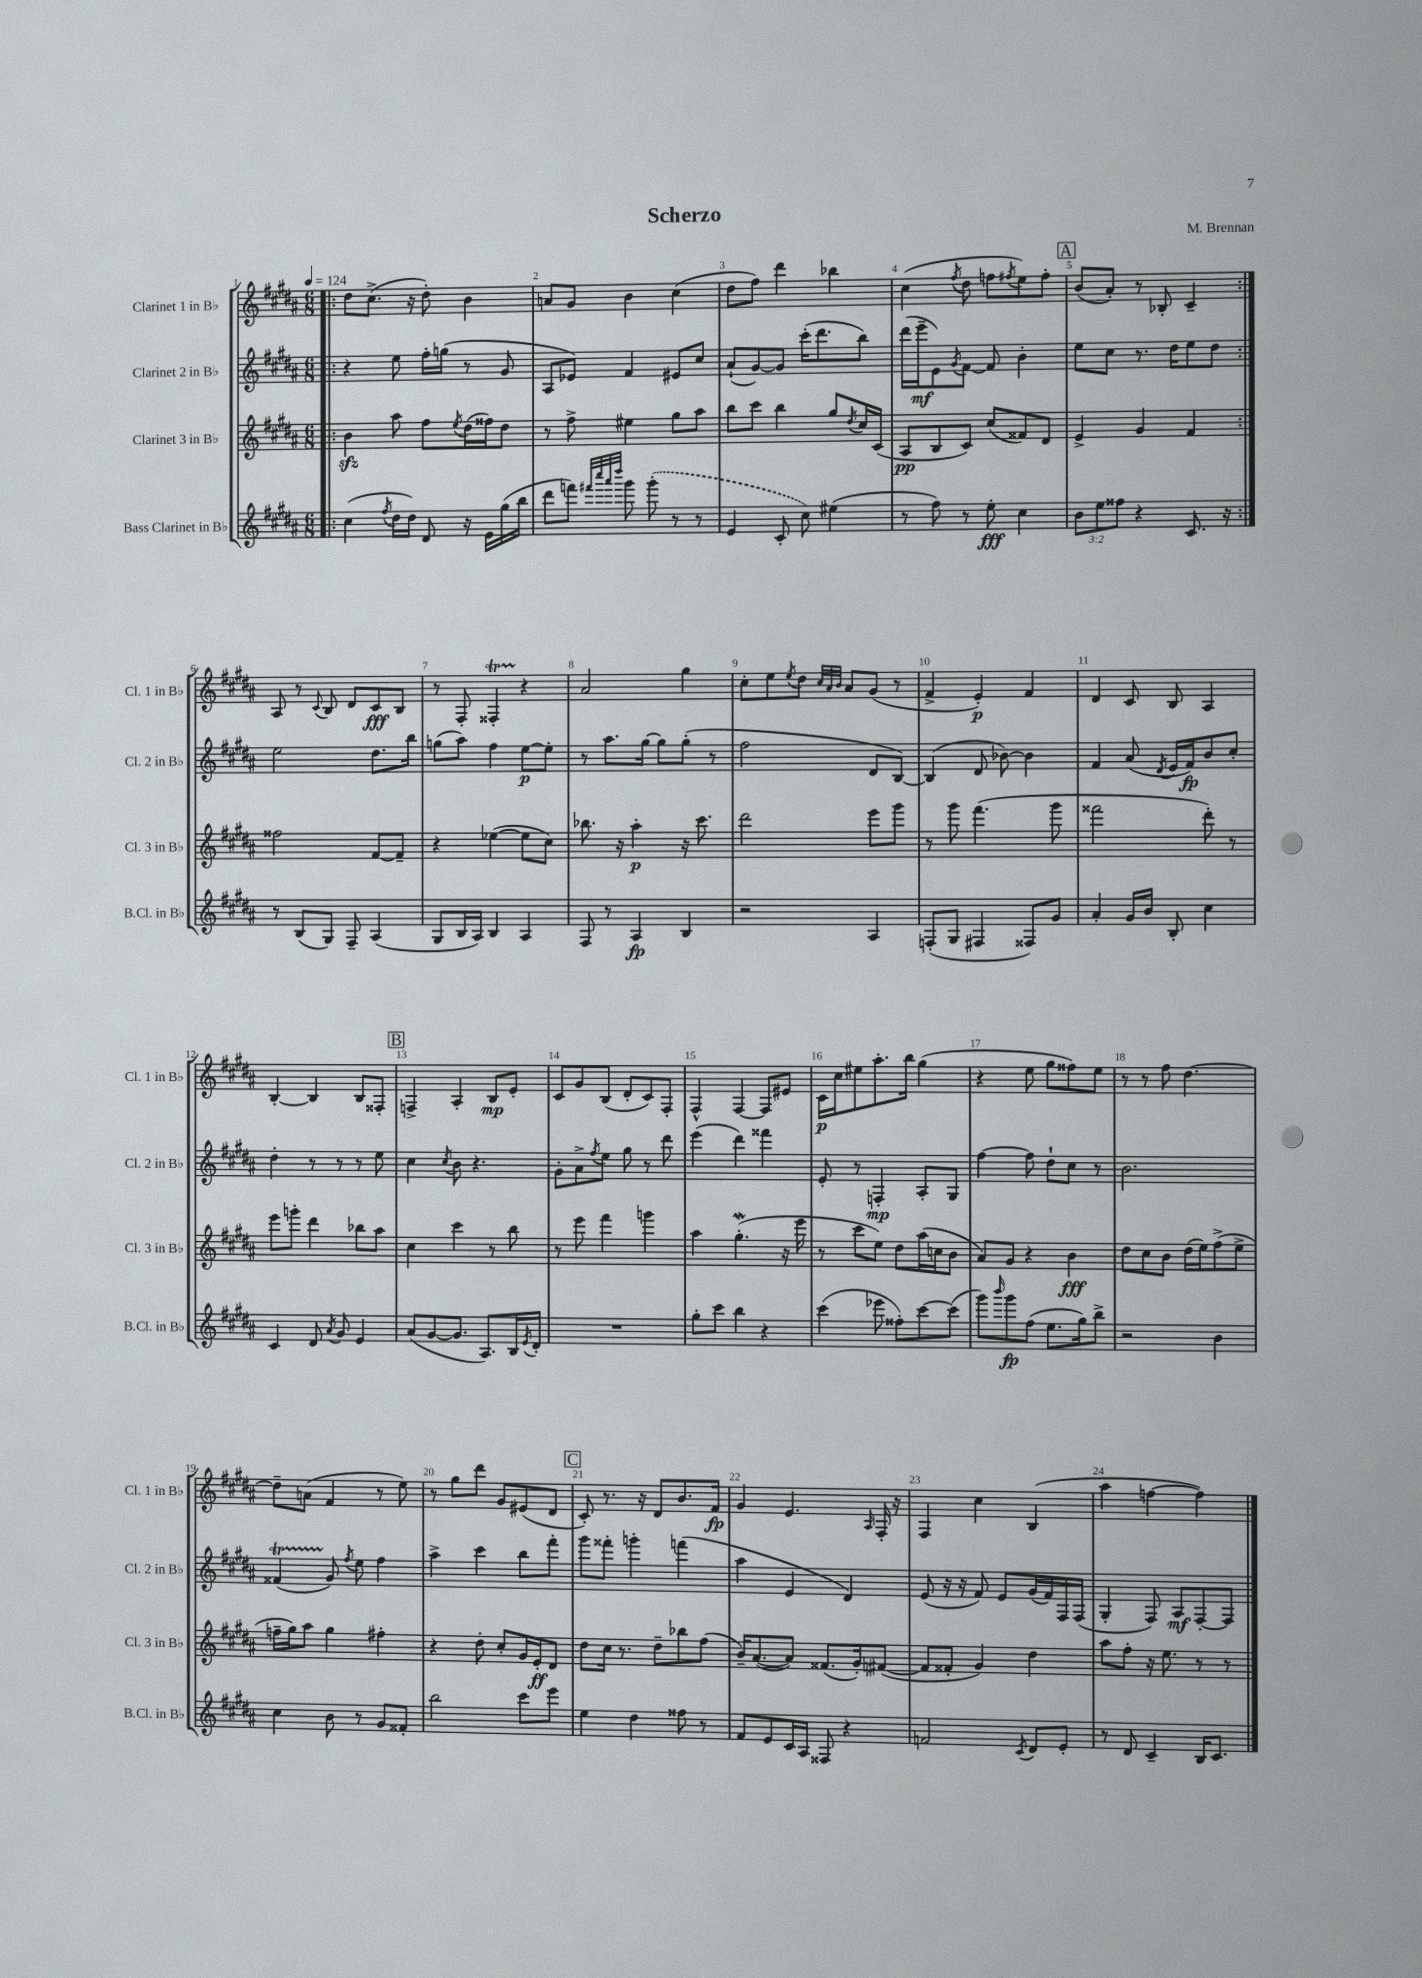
\header { title = "Scherzo" composer = "M. Brennan" }
<<
\new StaffGroup <<
\new Staff = "s0" \with { instrumentName = "Clarinet 1 in Bb" shortInstrumentName = "Cl. 1 in Bb" } {
    \clef treble \key b \major \numericTimeSignature \time 6/8 \tempo 4 = 124
    \repeat volta 2 { \bar ".|:" dis''8 cis''8.->( r16 dis''8-.) b'4 |
    a'8 gis'8 b'4 cis''4( |
    dis''8 fis''8) dis'''4 bes''4 |
    cis''4( \acciaccatura { fis''8 } dis''8 f''8 \acciaccatura { fis''8 } e''8) fis''8-. |
    \mark \markup { \box "A" } b'8( ais'8-.) r8 bes8-. cis'4-- | }
    ais8 r8 \appoggiatura { cis'8 } b8 dis'8 cis'8\fff b8 |
    r8 fis8-. fisis4-.\startTrillSpan r4\stopTrillSpan |
    ais'2 gis''4 |
    cis''8-. e''8 \acciaccatura { e''8 } dis''8 \grace { cis''32 ais'32 b'32 } ais'8 gis'8( r8 |
    fis'4-> e'4-.\p) fis'4 |
    dis'4 cis'8 b8 ais4 |
    b4~-. b4 b8 fisis8-. |
    \mark \markup { \box "B" } f4-> ais4-. b8\mp e'8-. |
    cis'8 gis'8 b8( dis'8-. cis'8) fis8-. |
    fis4-^ fis4~ fis8 eis'8 |
    cis'16\p cis''16 eis''8 ais''8.-. b''16 gis''4( |
    r4 e''8 gis''8 fisis''8) e''8 |
    r8 r8 fis''8 dis''4.~ |
    dis''8-- a'8( fis'4 r8 e''8) |
    r8 gis''8 dis'''8 gis'8 eis'8( dis'8 |
    \mark \markup { \box "C" } cis'8-.) r8. r16 dis'8 b'8. fis'16\fp |
    gis'4 e'4. \grace { ais16 } fis16-. r16 |
    fis4 cis''4 b4( |
    ais''4 f''4~ f''4) \bar "|." |
}
\new Staff = "s1" \with { instrumentName = "Clarinet 2 in Bb" shortInstrumentName = "Cl. 2 in Bb" } {
    \clef treble \key b \major \numericTimeSignature \time 6/8
    \repeat volta 2 { \bar ".|:" r4 e''8 fis''16-. g''16( r8 gis'8 |
    ais8 ees'8) fis'4 eis'8 cis''8 |
    ais'8-!( gis'8~) gis'8 cis'''16-.( dis'''8. b''8) |
    dis'''16( e'''16--\mf e'8) \acciaccatura { gis'8 } fis'8~ fis'8 b'4-. |
    \mark \markup { \box "A" } e''8 cis''8 r8. dis''16 e''8 dis''8 | }
    e''2 dis''8. b''16 |
    g''8( ais''8) fis''4 e''8~\p e''8-. |
    r8 ais''8. gis''16~ gis''8 gis''8-.( r8 |
    fis''2 dis'8 b8~) |
    b4( dis'8 bes'8~) bes'4 |
    fis'4 ais'8( \acciaccatura { dis'8 } e'16 fis'16\fp) b'8 cis''8-. |
    dis''4-. r8 r8 r8 e''8 |
    \mark \markup { \box "B" } cis''4 \acciaccatura { cis''8 } b'8 r4. |
    gis'8-. ais'8-> \acciaccatura { fis''8 } e''8 gis''8 r8 dis'''8 |
    e'''4( dis'''4) fisis'''4 |
    e'8-. r8 f4-.\mp ais8-. gis8 |
    fis''4~ fis''8 dis''8-! cis''8 r8 |
    b'2. |
    fisis'4\startTrillSpan( gis'8\stopTrillSpan) \acciaccatura { fis''8 } e''8 fis''4 |
    ais''4-> cis'''4 b''8 fis'''8-. |
    \mark \markup { \box "C" } gis'''8 fisis'''8-. g'''4-. f'''4( |
    ais''4 e'4 dis'4) |
    e'8( r16 r16 fis'8) e'8 gis'16( fis'16) fis16 fis16( |
    gis4-. fis8) ais8\mf fis8~-. fis8 \bar "|." |
}
\new Staff = "s2" \with { instrumentName = "Clarinet 3 in Bb" shortInstrumentName = "Cl. 3 in Bb" } {
    \clef treble \key b \major \numericTimeSignature \time 6/8
    \repeat volta 2 { \bar ".|:" b'4\sfz ais''8 fis''8 \acciaccatura { e''8 } dis''16( fisis''16) dis''8 |
    r8 fis''8-> eis''4 gis''8 ais''8 |
    b''8 cis'''8 b''4 gis''8 \acciaccatura { dis''8 } cis''16 cis'16( |
    ais8\pp b8 cis'8) cis''8( fisis'8) dis'8 |
    \mark \markup { \box "A" } e'4-> gis'4 fis'4 | }
    fisis''2 fis'8~ fis'8-- |
    r4 ees''4~( ees''8 cis''8) |
    bes''8. r16 ais''4-.\p r16 cis'''8. |
    dis'''2 e'''8 gis'''8 |
    r8 gis'''8 fis'''4.( gis'''8 |
    fisis'''2 dis'''8-.) r8 |
    e'''8 g'''8-. dis'''4 bes''8 ais''8 |
    \mark \markup { \box "B" } cis''4 cis'''4 r8 b''8 |
    r8 e'''8 fis'''4 g'''4 |
    ais''4 gis''4.-.\mordent( r16 e'''16 |
    r8 cis'''8 e''8) dis''8 ais''16( c''16 b'8 |
    ais'8) gis'8 r4 b'4\fff |
    dis''8 cis''8 b'8 dis''16( e''16) fis''8->( e''8-> |
    f''16-- gis''16) ais''8 gis''4 fis''4-. |
    r4 dis''8-. cis''8-. gis'16 e'16-.\ff dis'8 |
    \mark \markup { \box "C" } dis''8 cis''16 r8. dis''8-- bes''8 fis''8( |
    b'16--) ais'8.~( ais'8) fisis'8.( gis'16-.) fis'8~( |
    fis'8 fisis'8-. gis'4) dis''4 |
    ais''8 fis''8-. r16 e''8. r8 r8 \bar "|." |
}
\new Staff = "s3" \with { instrumentName = "Bass Clarinet in Bb" shortInstrumentName = "B.Cl. in Bb" } {
    \clef treble \key b \major \numericTimeSignature \time 6/8 \override Staff.TupletNumber.text = #tuplet-number::calc-fraction-text
    \repeat volta 2 { \bar ".|:" cis''4( \acciaccatura { fis''8 } dis''16 dis''16) dis'8 r16 e'16 gis''16( b''16 |
    dis'''8 f'''8) \grace { fis'''32 cis''''32 ais'''32 dis''''32 } gis'''8 \once \slurDashed gis'''8-.( r8 r8 |
    e'4 cis'8-. cis''8) eis''4( |
    r8 fis''8) r8 e''8-.\fff cis''4 |
    \mark \markup { \box "A" } \tuplet 3/2 { b'8 e''8 fisis''8 } r4 cis'8. r16 | }
    r8 b8( gis8) fis8-- ais4( |
    gis8 b16 ais16) b4 ais4 |
    fis8 r8 ais4\fp b4 |
    r2 ais4 |
    f8-.( gis8 fis4 fisis8) gis'8 |
    ais'4-. gis'16 b'16 b8-. cis''4 |
    cis'4 dis'8 \acciaccatura { ais'8 } gis'8 e'4 |
    \mark \markup { \box "B" } ais'8( gis'8~ gis'8. ais8.) b16 \acciaccatura { e'8 } dis'16-. |
    R2. |
    gis''8-. cis'''8 b''4 r4 |
    cis'''4( ees'''8 fisis''8-.) cis'''8~ cis'''8( |
    gis'''8) \grace { b'''16 } gis'''8\fp fis''8( e''8. gis''16) b''8-> |
    r2 b'4 |
    cis''4 b'8 r8 gis'8 fisis'8-. |
    b''2 cis'''8 e'''8 |
    \mark \markup { \box "C" } e''4 dis''4 fisis''8 r8 |
    fis'8 e'8 cis'16 ais16 fisis8 r4 |
    f'2 \acciaccatura { cis'8 } dis'8 e'8-. |
    r8 dis'8 cis'4-- b16 cis'8. \bar "|." |
}
>>
>>
\layout { \context { \Score \override BarNumber.break-visibility = ##(#f #t #t) barNumberVisibility = #all-bar-numbers-visible } }
